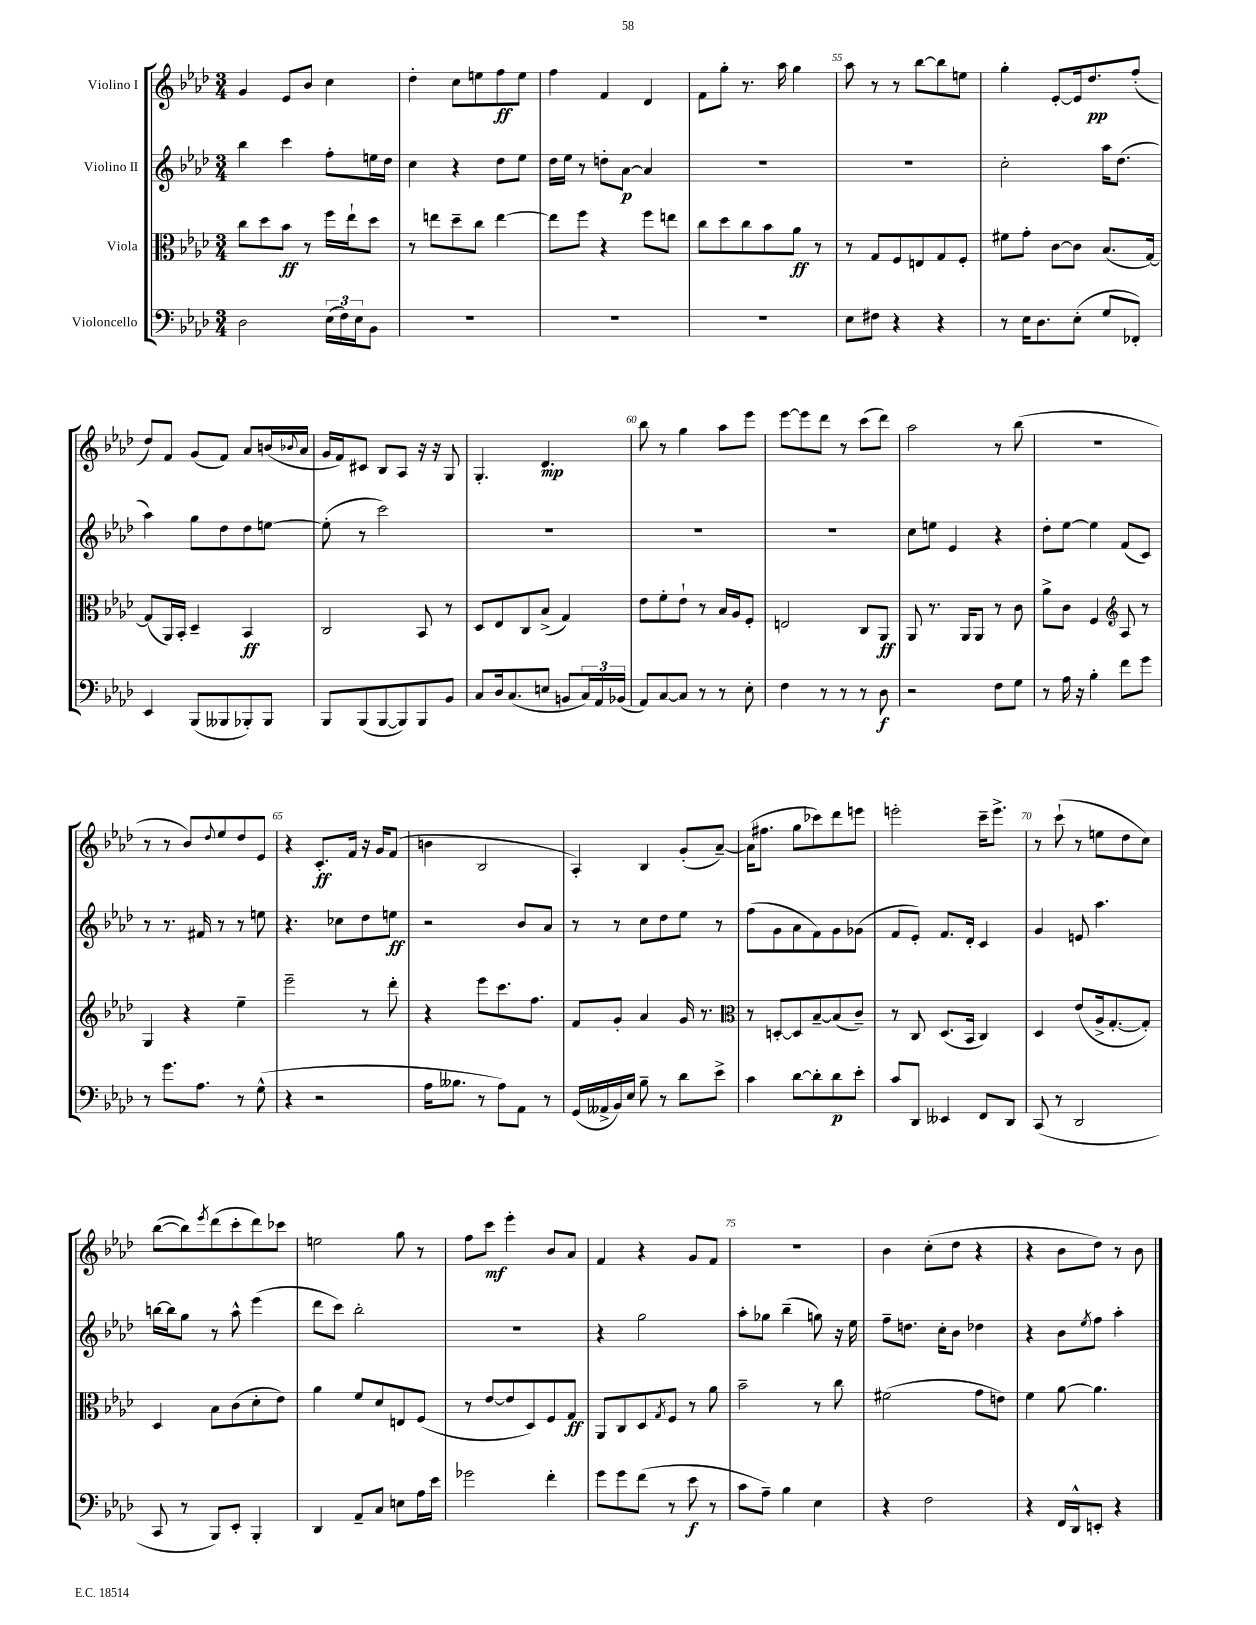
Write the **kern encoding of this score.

**kern	**dynam	**kern	**dynam	**kern	**dynam	**kern	**dynam
*part4	*part4	*part3	*part3	*part2	*part2	*part1	*part1
*staff4	*staff4	*staff3	*staff3	*staff2	*staff2	*staff1	*staff1
*I"Violoncello	*	*I"Viola	*	*I"Violino II	*	*I"Violino I	*
*clefF4	*	*clefC3	*	*clefG2	*	*clefG2	*
*k[b-e-a-d-]	*	*k[b-e-a-d-]	*	*k[b-e-a-d-]	*	*k[b-e-a-d-]	*
*M3/4	*	*M3/4	*	*M3/4	*	*M3/4	*
=51	=51	=51	=51	=51	=51	=51	=51
2D-\	.	8cc\L	.	4bb-\	.	4g/	.
.	.	8dd-\	.	.	.	.	.
.	.	8b-\J	ff	4ccc\	.	8e-/L	.
.	.	8r	.	.	.	8b-/J	.
(24E-\LL	.	16ff\LL	.	8ff'\L	.	4cc\	.
24F\)	.	.	.	.	.	.	.
.	.	16ee-`\J	.	.	.	.	.
24E-\J	.	.	.	.	.	.	.
8BB-\J	.	8dd-\J	.	16een\L	.	.	.
.	.	.	.	16dd-\JJ	.	.	.
=52	=52	=52	=52	=52	=52	=52	=52
2.r	.	8r	.	4cc\	.	4dd-'\	.
.	.	8een\L	.	.	.	.	.
.	.	8dd-~\	.	4r	.	8cc\L	.
.	.	8cc\J	.	.	.	8een\	.
.	.	[4ee\	.	8dd-\L	.	8ff\	ff
.	.	.	.	8ee-\J	.	8ee\J	.
=53	=53	=53	=53	=53	=53	=53	=53
2.r	.	8ee\L]	.	16dd-\LL	.	4ff\	.
.	.	.	.	16ee-\JJ	.	.	.
.	.	8ff\J	.	8r	.	.	.
.	.	4r	.	8ddn'\L	.	4f/	.
.	.	.	.	[8a-\J	p	.	.
.	.	8ff\L	.	4a-/]	.	4d-/	.
.	.	8een\J	.	.	.	.	.
=54	=54	=54	=54	=54	=54	=54	=54
2.r	.	8cc\L	.	2.r	.	8f\L	.
.	.	8dd-\	.	.	.	8gg'\J	.
.	.	8cc\	.	.	.	8.r	.
.	.	8b-\	.	.	.	.	.
.	.	.	.	.	.	16aa-\	.
.	.	8a-\J	ff	.	.	4gg\	.
.	.	8r	.	.	.	.	.
=55	=55	=55	=55	=55	=55	=55	=55
8E-\L	.	8r	.	2.r	.	8aa-\	.
8F#X\J	.	8G/L	.	.	.	8r	.
4r	.	8F/	.	.	.	8r	.
.	.	8En/	.	.	.	[8bb-\L	.
4r	.	8G/	.	.	.	8bb-\]	.
.	.	8F'/J	.	.	.	8een\J	.
=56	=56	=56	=56	=56	=56	=56	=56
8r	.	8f#X\L	.	2cc'\	.	4gg'\	.
16E-\KL	.	8g'\J	.	.	.	.	.
8.D-\	.	.	.	.	.	.	.
.	.	[8c\L	.	.	.	[8e-'/L	.
(8E-'\J	.	8c\J]	.	.	.	16e-/k]	.
.	.	.	.	.	.	8.dd-/	pp
8G/L	.	(8.B-/L	.	16aa-\KL	.	.	.
.	.	.	.	(8.dd-\J	.	.	.
8FF-X'/J)	.	.	.	.	.	(8ff'/J	.
.	.	[16G/Jk)	.	.	.	.	.
!!LO:LB:g=z
=57	=57	=57	=57	=57	=57	=57	=57
4EE-/	.	(8G/L]	.	4aa-\)	.	8dd-/L)	.
.	.	16AA-/L)	.	.	.	8f/J	.
.	.	16BB-'/JJ	.	.	.	.	.
(8BBB-/L	.	4D-~/	.	8gg\L	.	(8g/L	.
8BBB--X/	.	.	.	8dd-\	.	8f/J)	.
8BBB-X'/)	.	4BB-/	ff	8dd-\	.	8a-/L	.
8BBB-/J	.	.	.	[8een\J	.	(16bn/L	.
.	.	.	.	.	.	8qqb-X/	.
.	.	.	.	.	.	16a-/JJ	.
=58	=58	=58	=58	=58	=58	=58	=58
8BBB-/L	.	2C/	.	(8ee'\]	.	16g/LL	.
.	.	.	.	.	.	16f/J)	.
(8BBB-/	.	.	.	8r	.	8c#X/J	.
[8BBB-/	.	.	.	2ccc\)	.	8B-/L	.
8BBB-/])	.	.	.	.	.	8A-/J	.
8BBB-/	.	8BB-/	.	.	.	16r	.
.	.	.	.	.	.	16r	.
8BB-/J	.	8r	.	.	.	8G/	.
=59	=59	=59	=59	=59	=59	=59	=59
8C/L	.	8D-/L	.	2.r	.	4.G'/	.
16D-/k	.	8E-/	.	.	.	.	.
(8.C/	.	.	.	.	.	.	.
.	.	8C/	.	.	.	.	.
8En/J	.	(8B-^/J	.	.	.	4.d-/	mp
8BBn/L	.	4G/)	.	.	.	.	.
24C/L)	.	.	.	.	.	.	.
24AA-/	.	.	.	.	.	.	.
(24BB-X/JJ	.	.	.	.	.	.	.
=60	=60	=60	=60	=60	=60	=60	=60
8AA-/L)	.	8e-\L	.	2.r	.	8bb-\	.
[8C/	.	8f'\	.	.	.	8r	.
8C/J]	.	8e-`\J	.	.	.	4gg\	.
8r	.	8r	.	.	.	.	.
8r	.	16B-/LL	.	.	.	8aa-\L	.
.	.	16A-/J	.	.	.	.	.
8E-'\	.	8F'/J	.	.	.	8eee-\J	.
=61	=61	=61	=61	=61	=61	=61	=61
4F\	.	2En/	.	2.r	.	[8eee-\L	.
.	.	.	.	.	.	8eee-\]	.
8r	.	.	.	.	.	8ddd-\J	.
8r	.	.	.	.	.	8r	.
8r	.	8C/L	.	.	.	(8ccc\L	.
8D-\	f	8AA-/J	ff	.	.	8ddd-\J)	.
=62	=62	=62	=62	=62	=62	=62	=62
2r	.	8AA-/	.	8cc\L	.	2aa-\	.
.	.	8.r	.	8een\J	.	.	.
.	.	.	.	4e-/	.	.	.
.	.	16AA-/KL	.	.	.	.	.
.	.	8AA-/J	.	.	.	.	.
8F\L	.	8r	.	4r	.	8r	.
8G\J	.	8c\	.	.	.	(8bb-\	.
=63	=63	=63	=63	=63	=63	=63	=63
8r	.	8a-^\L	.	8dd-'\L	.	2.r	.
16A-\	.	8c\J	.	[8ee-\J	.	.	.
16r	.	.	.	.	.	.	.
4B-'\	.	4F/	.	4ee-\]	.	.	.
*	*	*clefG2	*	*	*	*	*
8f\L	.	8A-/	.	(8f/L	.	.	.
8g\J	.	8r	.	8c/J)	.	.	.
!!LO:LB:g=z
=64	=64	=64	=64	=64	=64	=64	=64
8r	.	4G/	.	8r	.	8r	.
8.g\L	.	.	.	8.r	.	8r	.
.	.	4r	.	.	.	8b-/L)	.
8.A-\J	.	.	.	16f#X/	.	.	.
.	.	.	.	.	.	8qqdd-/	.
.	.	.	.	8r	.	8ee-/	.
8r	.	4ee-~\	.	8r	.	8dd-/	.
(8G^^\	.	.	.	8een\	.	8e-/J	.
=65	=65	=65	=65	=65	=65	=65	=65
4r	.	2eee-~\	.	4.r	.	4r	.
2r	.	.	.	.	.	8.c'/L	ff
.	.	.	.	8cc-X\L	.	.	.
.	.	.	.	.	.	16f/Jk	.
.	.	8r	.	8dd-\	.	16r	.
.	.	.	.	.	.	16g/KL	.
.	.	8ddd-'\	.	8een\J	ff	(8f/J	.
=66	=66	=66	=66	=66	=66	=66	=66
16A-\KL	.	4r	.	2r	.	4bn\	.
8.B--X\J	.	.	.	.	.	.	.
8r	.	8eee-\L	.	.	.	2B-/	.
8A-\L)	.	8.ccc\	.	.	.	.	.
8AA-\J	.	.	.	8b-/L	.	.	.
.	.	8.ff\J	.	.	.	.	.
8r	.	.	.	8a-/J	.	.	.
=67	=67	=67	=67	=67	=67	=67	=67
(16GG/LL	.	8f/L	.	8r	.	4A-'/)	.
16AA--X^/	.	.	.	.	.	.	.
16BB-/)	.	8g'/J	.	8r	.	.	.
16E-/JJ	.	.	.	.	.	.	.
8B-~\	.	4a-/	.	8cc\L	.	4B-/	.
8r	.	.	.	8dd-\	.	.	.
8d-\L	.	16g/	.	8ee-\J	.	(8g'/L	.
.	.	8.r	.	.	.	.	.
8e-^\J	.	.	.	8r	.	[8a-~/J)	.
=68	=68	=68	=68	=68	=68	=68	=68
*	*	*clefC3	*	*	*	*	*
4c\	.	8r	.	(8ff\L	.	(16a-\KL]	.
.	.	.	.	.	.	8.ff#X\J	.
.	.	[8Dn'/L	.	8g\	.	.	.
[8d-\L	.	8D/]	.	8a-\	.	8gg\L	.
8d-'\]	.	[8B-~/	.	8f\)	.	8ccc-X\)	.
8d-\	p	(8B-/]	.	8g\	.	8ddd-\	.
8e-'\J	.	8c~/J)	.	(8g-X\J	.	8eeen\J	.
=69	=69	=69	=69	=69	=69	=69	=69
8c/L	.	8r	.	8f/L	.	2eeen'\	.
8DD-/J	.	8C/	.	8e-'/J)	.	.	.
4EE--X/	.	(8.D-/L	.	8.f/L	.	.	.
.	.	16BB-/Jk	.	16d-'/Jk	.	.	.
8FF/L	.	4C/)	.	4c/	.	16ccc~\KL	.
.	.	.	.	.	.	8.eee^\J	.
8DD-/J	.	.	.	.	.	.	.
=70	=70	=70	=70	=70	=70	=70	=70
(8CC/	.	4D-/	.	4g/	.	8r	.
8r	.	.	.	.	.	(8ccc`\	.
2DD-/	.	(8e-/L	.	8en/	.	8r	.
.	.	16A-^/k	.	4.aa-\	.	8een\L	.
.	.	[8.G'/	.	.	.	.	.
.	.	.	.	.	.	8dd-\	.
.	.	8G'/J])	.	.	.	8cc\J)	.
!!LO:LB:g=z
=71	=71	=71	=71	=71	=71	=71	=71
8CC/	.	4D-/	.	[16bbn\LL	.	([8bb-\L	.
.	.	.	.	16bb\J]	.	.	.
8r	.	.	.	8gg\J	.	8bb-\])	.
.	.	.	.	.	.	8qeee-/	.
8BBB-/L)	.	8B-\L	.	8r	.	(8ddd-\	.
8EE-'/J	.	(8c\	.	8aa-^^\	.	8ccc'\	.
4BBB-'/	.	8d-'\	.	(4eee-\	.	8ddd-\)	.
.	.	8e-\J)	.	.	.	8ccc-X\J	.
=72	=72	=72	=72	=72	=72	=72	=72
4DD-/	.	4a-\	.	8ddd-\L	.	2een\	.
.	.	.	.	8ccc\J)	.	.	.
8AA-~/L	.	8f/L	.	2bb-'\	.	.	.
8C/J	.	8d-/	.	.	.	.	.
8En\L	.	8En/	.	.	.	8gg\	.
16A-\L	.	(8F/J	.	.	.	8r	.
16e-\JJ	.	.	.	.	.	.	.
=73	=73	=73	=73	=73	=73	=73	=73
2g-X\	.	8r	.	2.r	.	8ff\L	.
.	.	[8e-/L	.	.	.	8ccc\J	mf
.	.	8e-/]	.	.	.	4eee-'\	.
.	.	8D-/)	.	.	.	.	.
4f'\	.	8F/	.	.	.	8b-/L	.
.	.	8G/J	ff	.	.	8a-/J	.
=74	=74	=74	=74	=74	=74	=74	=74
8g\L	.	8AA-/L	.	4r	.	4f/	.
8g\	.	8C/	.	.	.	.	.
(8f\J	.	8D-/	.	2gg\	.	4r	.
.	.	8qG/	.	.	.	.	.
8r	.	8F/J	.	.	.	.	.
8e-\	f	8r	.	.	.	8g/L	.
8r	.	8a-\	.	.	.	8f/J	.
=75	=75	=75	=75	=75	=75	=75	=75
8c\L	.	2b-~\	.	8aa-'\L	.	2.r	.
8A-~\J)	.	.	.	8gg-X\J	.	.	.
4B-\	.	.	.	(4bb-~\	.	.	.
4E-\	.	8r	.	8ggn\)	.	.	.
.	.	8cc\	.	16r	.	.	.
.	.	.	.	16ee-\	.	.	.
=76	=76	=76	=76	=76	=76	=76	=76
4r	.	(2f#X\	.	8ff~\L	.	4b-\	.
.	.	.	.	8.ddn\J	.	.	.
2F\	.	.	.	.	.	(8cc'\L	.
.	.	.	.	16cc'\KL	.	.	.
.	.	.	.	8b-\J	.	8dd-\J	.
.	.	8g\L	.	4dd-X\	.	4r	.
.	.	8en\J)	.	.	.	.	.
=77	=77	=77	=77	=77	=77	=77	=77
4r	.	4f\	.	4r	.	4r	.
16FF/LL	.	[8a-\	.	8b-\L	.	8b-\L	.
16DD-^^/J	.	.	.	.	.	.	.
.	.	.	.	8qee-/	.	.	.
8EEn'/J	.	4.a-\]	.	8ff\J	.	8dd-\J)	.
4r	.	.	.	4aa-'\	.	8r	.
.	.	.	.	.	.	8b-\	.
==	==	==	==	==	==	==	==
*-	*-	*-	*-	*-	*-	*-	*-
